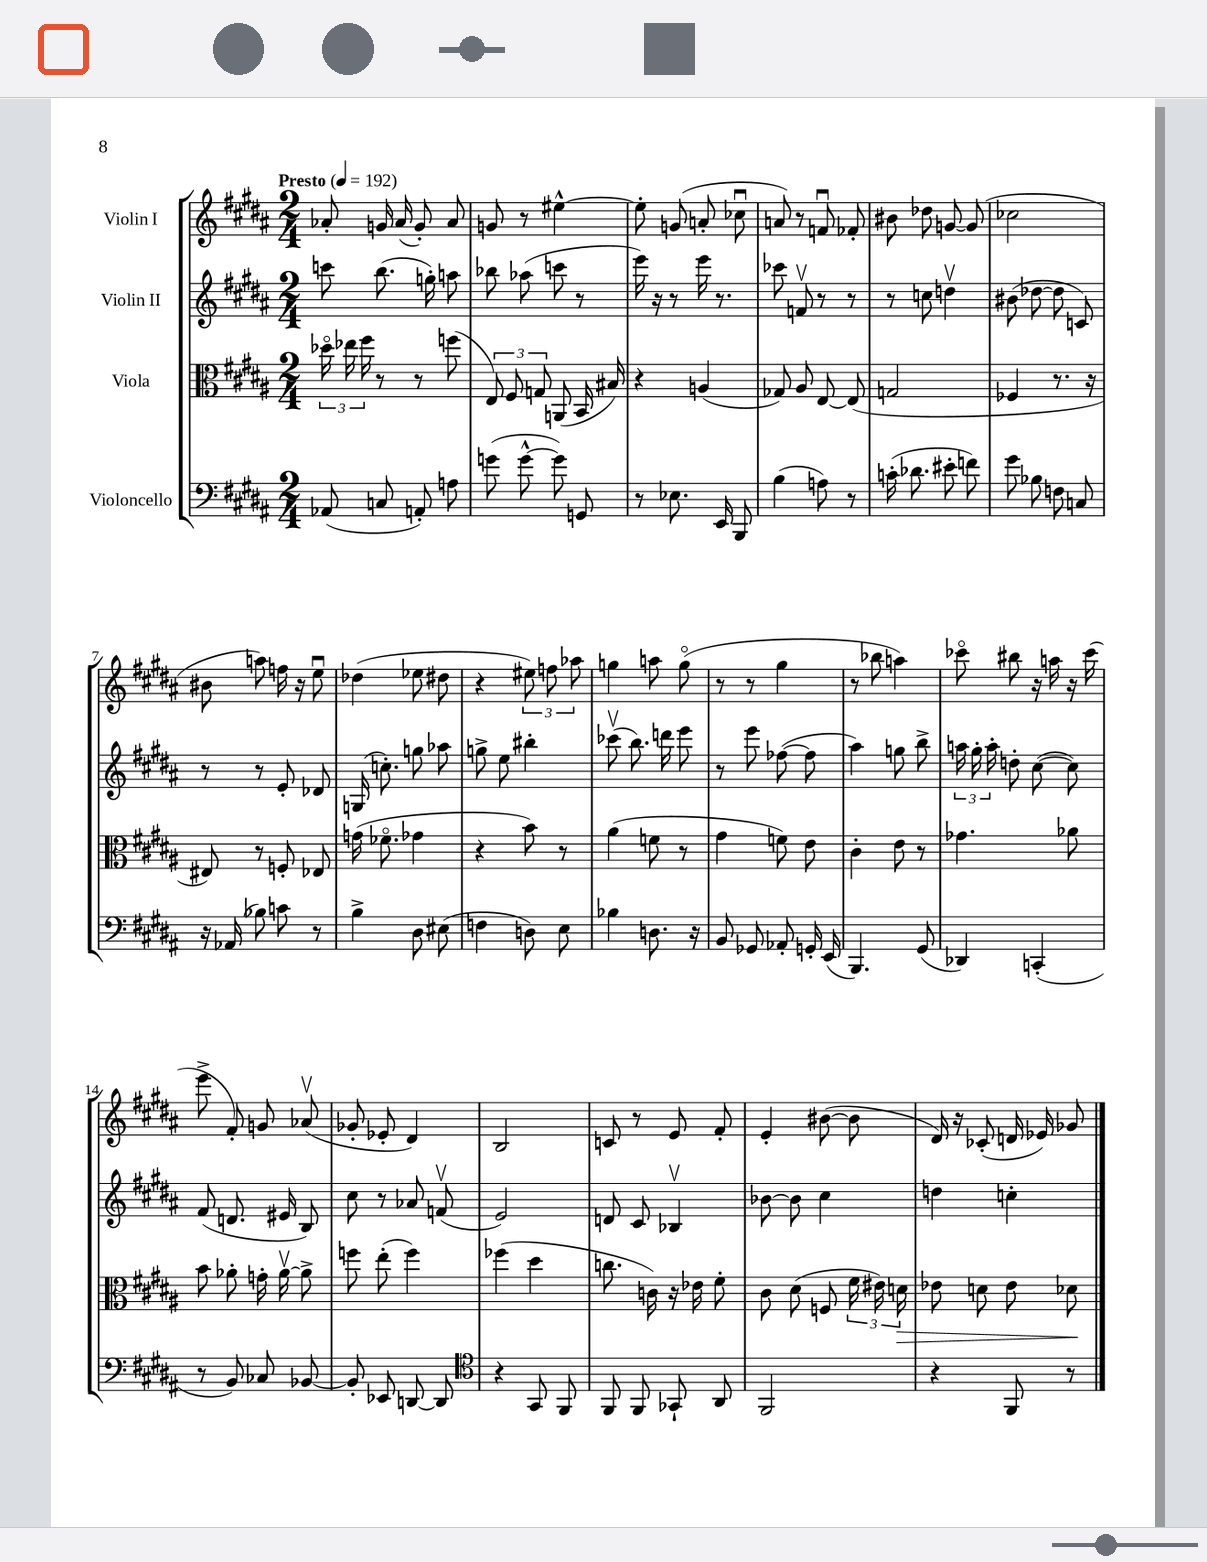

**kern	**kern	**kern	**kern
*staff4	*staff3	*staff2	*staff1
*clefF4	*clefC3	*clefG2	*clefG2
*k[f#c#g#d#a#]	*k[f#c#g#d#a#]	*k[f#c#g#d#a#]	*k[f#c#g#d#a#]
*M2/4	*M2/4	*M2/4	*M2/4
*MM192	*MM192	*MM192	*MM192
(8AA-	24dd-o	8ccc	8a-'
.	24ee-	.	.
.	24ff#	.	.
8C	8r	(8.bb	16g
.	.	.	(16a-
8AA')	8r	.	8g')
.	.	16gg')	.
8A	(8ff	8aa	8a-
=	=	=	=
(8g	12E)	8bb-	8g
.	12F#	.	.
[8g^^	.	(8aa-	8r
.	12G	.	.
8g])	(8AA	8ccc	[4ee#^^
8GG	16BB	8r	.
.	16B#)	.	.
=	=	=	=
8r	4r	16eee)	8ee#']
.	.	16r	.
8.E-	.	8r	(8g
.	(4A	16eee	8a'
16EE	.	8.r	.
8BBB	.	.	8cc-u
=	=	=	=
(4B	8G-)	8ccc-	8a)
.	8A#	8fv	8r
8A)	[8E	8r	8fu
8r	(8E]	8r	8f-'
=	=	=	=
(16c'	2G	8r	8b#
8.d-	.	.	.
.	.	8cc	8dd-
8e#'	.	4ddv	[8g
8f)	.	.	(8g]
=	=	=	=
8g#	4F-	(8b#	2cc-
8B-	.	[8dd-	.
8F	8.r	8dd-]	.
8C	.	8c)	.
.	16r	.	.
=	=	=	=
16r	8E#)	8r	8b#
(16AA-	.	.	.
8B-)	8r	8r	8aa)
8c	8F'	8e'	16ff
.	.	.	16r
8r	8E-	8d-	8eeu
=	=	=	=
4B^	(16g	(16G	(4dd-
.	8.f-o	8.cc')	.
8D#	4g-	8gg	8ee-
(8E#	.	8aa-	8dd#
=	=	=	=
4F	4r	8gg^	4r
.	.	8ee	.
8D)	8b)	4bb#'	12ee#)
.	.	.	12ff
8E	8r	.	.
.	.	.	12aa-
=	=	=	=
4B-	(4a#	(8ccc-v	4gg
.	.	8.bb)	.
8.D	8f	.	8aa
.	.	16ddd	.
.	8r	8eee	(8ggo
16r	.	.	.
=	=	=	=
8BB	4g#	8r	8r
8GG-	.	8eee	8r
8AA-'	8f)	([8ff-	4gg#
16GG'	8e	8ff-]	.
(16EE	.	.	.
=	=	=	=
4.BBB)	4c#'	4aa#)	8r
.	.	.	8bb-
.	8e	8gg	4aa)
(8GG#	8r	8bb^	.
=	=	=	=
4DD-)	4.g-	24aa	8ccc-o
.	.	24gg#'	.
.	.	24aa'	.
.	.	8dd'	8bb#
(4CC'	.	([8cc#	16r
.	.	.	16aa
.	8a-	8cc#])	16r
.	.	.	(16ccc-
=	=	=	=
8r	8b	(8f#	8eee^
8BB)	8a-'	8.d	8f#')
8C-	16g'	.	8g
.	[16a-v	16e#	.
[8BB-	8a-^]	8B)	(8a-v
=	=	=	=
8BB-']	8ff	8cc#	8g-'
8EE-	(8ee'	8r	8e-'
[8DD	4ff)	8a-	4d#)
8DD]	.	(8fv	.
=	=	=	=
*clefC4	*	*	*
4r	(4ff-	2e)	2B
8GG#	4dd#	.	.
8FF#	.	.	.
=	=	=	=
8FF#	8.cc	8d	8c
8FF#	.	8c#	8r
.	16c)	.	.
8GG-`	16r	4B-v	8e
.	16e-	.	.
8AA#	8f#'	.	8f#'
=	=	=	=
2FF#	8c#	[8b-	4e'
.	(8d#	8b-]	.
.	8F	4cc#	([8b#
.	24f#	.	8b#]
.	24e#)	.	.
.	24d	.	.
=	=	=	=
4r	8e-	4dd	16d#)
.	.	.	16r
.	8d	.	(8c-'
8FF#	8e-	4cc'	16d
.	.	.	16e-)
8r	8d-	.	8g-
==	==	==	==
*-	*-	*-	*-
